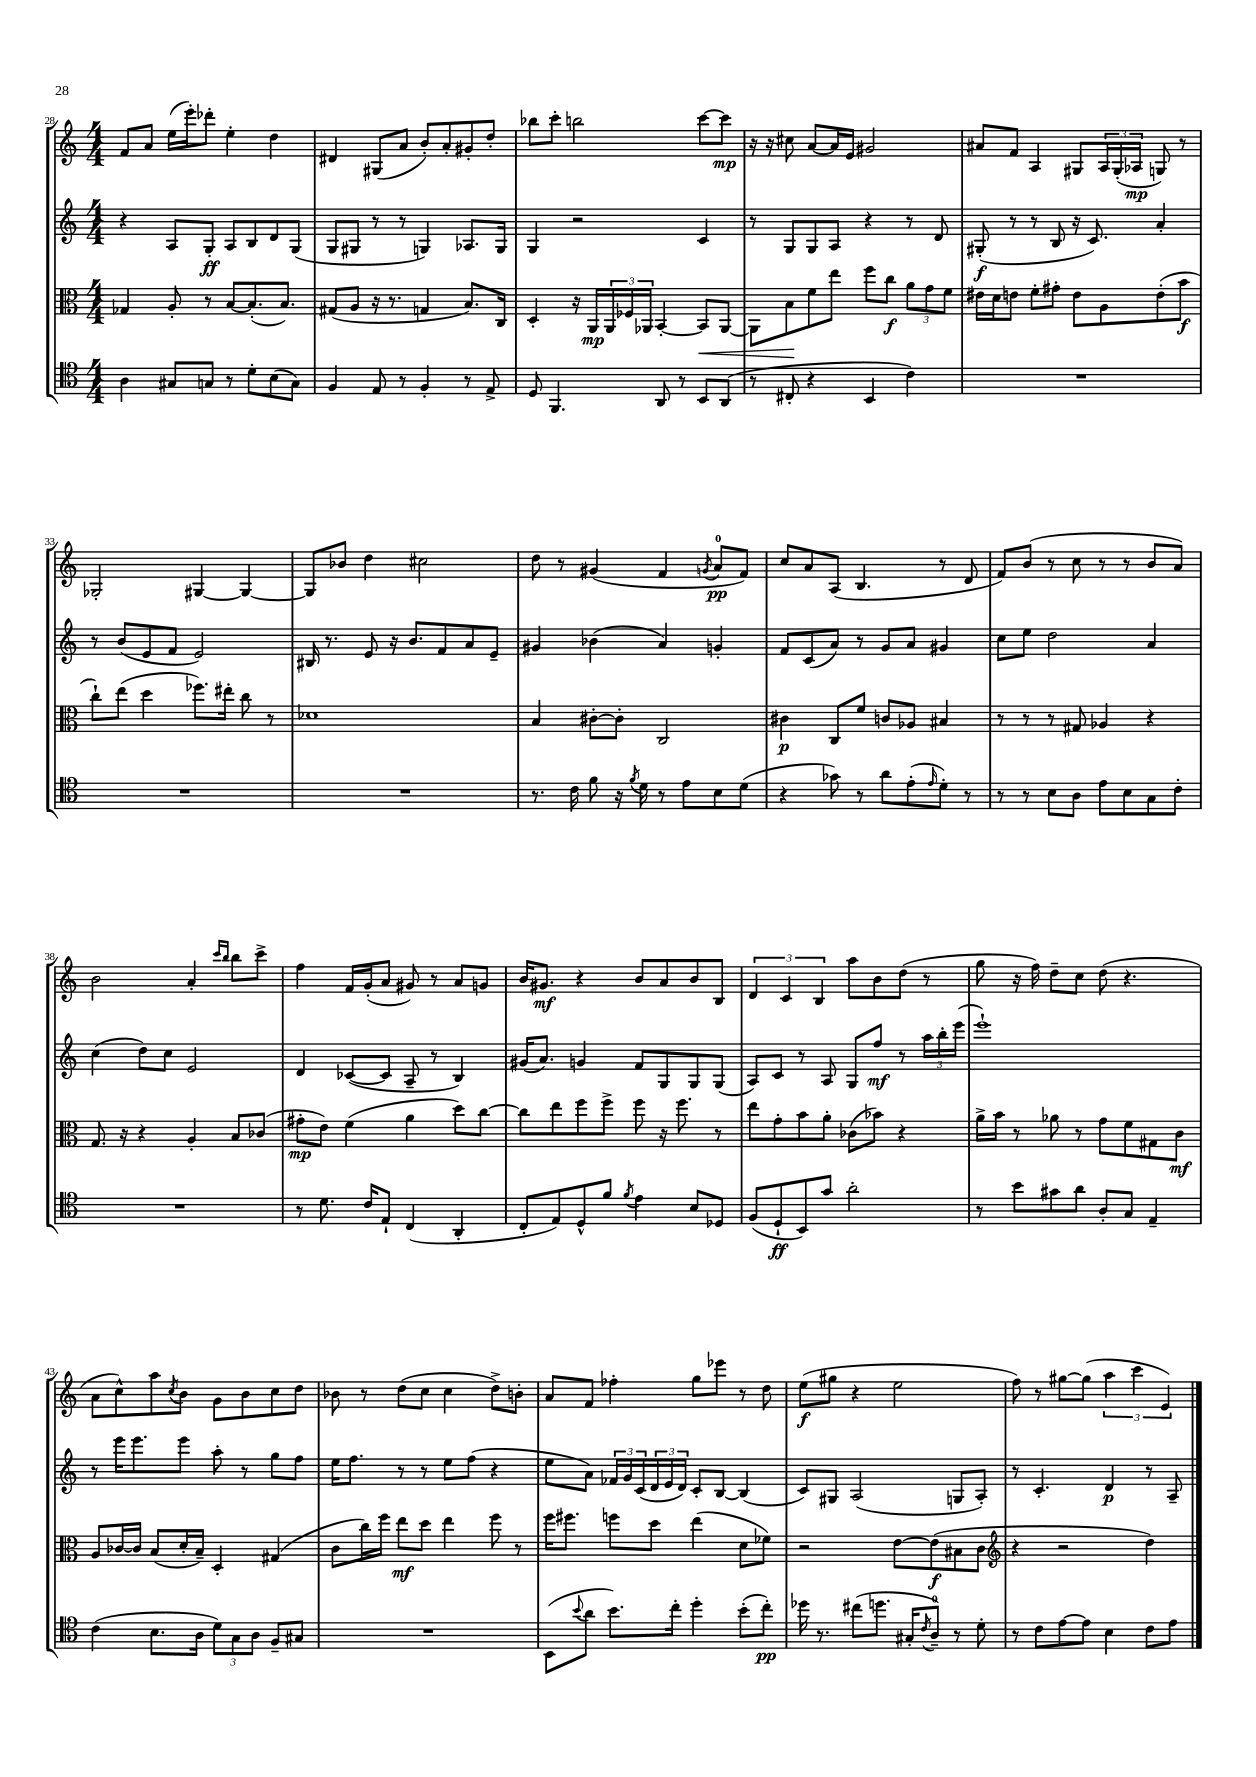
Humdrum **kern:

**kern	**kern	**kern	**kern
*staff4	*staff3	*staff2	*staff1
*clefC4	*clefC3	*clefG2	*clefG2
*k[]	*k[]	*k[]	*k[]
*M4/4	*M4/4	*M4/4	*M4/4
4A	4G-	4r	8f
.	.	.	8a
8G#	8A'	8A	(16ee
.	.	.	16eee')
8G	8r	8G'	8ddd-'
8r	[8B	8A	4ee'
8d'	(8.B']	8B	.
(8B	.	8d	4dd
.	8.B)	.	.
8G)	.	(8G	.
=	=	=	=
4F	(8G#	8G	4d#
.	8A	8G#	.
8E	16r	8r	(8G#
.	8.r	.	.
8r	.	8r	8a
4F'	4G	4G)	8b')
.	.	.	8a'
8r	8.B)	8.A-	8g#'
8E^	.	.	8dd'
.	16C	16G	.
=	=	=	=
8D	4D'	4G	8bb-
4.FF	.	.	8ccc'
.	16r	2r	2bb
.	16AA	.	.
.	24AA	.	.
.	24F-	.	.
.	24AA-	.	.
8AA	[4BB'	.	.
8r	.	.	.
8BB	8BB]	4c	[8ccc
(8AA	[8AA-	.	8ccc]
=	=	=	=
8r	8AA-]	8r	16r
.	.	.	16r
8C#'	8B	8G	8cc#
4r	8f	8G	[8a
.	8ee	8A	16a]
.	.	.	16e
4BB	8ff	4r	2g#
.	8cc	.	.
4c)	12a	8r	.
.	12g	.	.
.	.	8d	.
.	12f	.	.
=	=	=	=
1r	16e#	(8G#'	8a#
.	16d	.	.
.	8e	8r	8f
.	8f'	8r	4A
.	8g#'	8B	.
.	8e	16r	8G#
.	.	8.c)	.
.	8A	.	24A
.	.	.	(24G#'
.	.	.	24A-
.	(8e'	4a'	8G)
.	8b	.	8r
=	=	=	=
1r	8cc`)	8r	2G-'
.	(8ee	(8b	.
.	4dd	8e	.
.	.	8f	.
.	8.ff-)	2e)	[4G#
.	16ee#'	.	.
.	8cc	.	4G#_
.	8r	.	.
=	=	=	=
1r	1d-	16B#	8G#]
.	.	8.r	.
.	.	.	8b-
.	.	8e	4dd
.	.	16r	.
.	.	8.b	.
.	.	.	2cc#
.	.	8f	.
.	.	8a	.
.	.	8e~	.
=	=	=	=
8.r	4B	4g#	8dd
.	.	.	8r
16c	.	.	.
8f	[8c#'	(4b-	(4g#
16r	8c#']	.	.
8qf	.	.	.
16d	.	.	.
8r	2C	4a)	4f
8e	.	.	.
.	.	.	8qg
8B	.	4g'	8a
(8d	.	.	8f)
=	=	=	=
4r	4c#	8f	8cc
.	.	(8c	8a
8g-)	8C	8a)	(8A
8r	8f	8r	4.B
8a	8c	8g	.
(8e'	8A-	8a	.
16qqe	.	.	.
8d')	4B#	4g#	8r
8r	.	.	8d
=	=	=	=
8r	8r	8cc	8f)
8r	8r	8ee	(8b
8B	8r	2dd	8r
8A	8G#	.	8cc
8e	4A-	.	8r
8B	.	.	8r
8G	4r	4a	8b
8c'	.	.	8a)
=	=	=	=
1r	8.G	(4cc	2b
.	16r	.	.
.	4r	8dd)	.
.	.	8cc	.
.	4A'	2e	4a'
.	.	.	16qqccc
.	.	.	16qqbb
.	8B	.	8bb
.	(8c-	.	8ccc^
=	=	=	=
8r	8g#'	4d	4ff
8.d	8e)	.	.
.	(4f	([8c-	16f
16c	.	.	(16g'
8E`	.	8c-]	8a
(4C	4a	8A~	8g#)
.	.	8r	8r
4AA'	8dd)	4B)	8a
.	[8cc	.	8g
=	=	=	=
8C'	8cc]	(16g#	16b
.	.	8.a)	8.g#
8E)	8ee	.	.
8D^^	8ff	4g	4r
8f	8ff^	.	.
8qf	.	.	.
4e	8ff	8f	8b
.	16r	8G	8a
.	8.ff	.	.
8B	.	8G	8b
8D-	8r	(8G	8B
=	=	=	=
(8F	8ee	8A)	6d
8D`	8g'	8c	.
.	.	.	6c
8BB)	8b	8r	.
.	.	.	6B
8g	8a'	8A	.
2a'	(8c-	8G	8aa
.	8b-)	8ff	8b
.	4r	8r	(8dd
.	.	24aa	8r
.	.	24bb'	.
.	.	(24eee	.
=	=	=	=
8r	16a^	1eee`)	8gg
.	16b	.	.
8b	8r	.	16r
.	.	.	16ff)
8g#	8a-	.	8dd~
8a	8r	.	8cc
8A'	8g	.	(8dd
8G	8f	.	4.r
4E~	8G#	.	.
.	8c	.	.
=	=	=	=
(4c	8A	8r	8a
.	[16c-	16eee	8cc^^)
.	16c-]	8.eee	.
8.B	(8B	.	8aa
.	.	.	8qcc
.	16d'	8eee	8b
16A	16B~)	.	.
12d)	4D'	8aa'	8g
12G	.	.	.
.	.	8r	8b
12A	.	.	.
8F~	(4G#	8gg	8cc
8G#	.	8ff	8dd
=	=	=	=
1r	8c	16ee	8b-
.	.	8.ff	.
.	16cc)	.	8r
.	16ff	.	.
.	8ee	8r	(8dd
.	8dd	8r	8cc
.	4ee	8ee	4cc
.	.	(8ff	.
.	8ff	4r	8dd^)
.	8r	.	8b'
=	=	=	=
(8BB	16ff	8ee	8a
.	8.ff#	.	.
8qqb	.	.	.
8a	.	8a)	8f
8.b)	8ff	24f-	4ff-'
.	.	24g	.
.	.	(24c	.
.	8dd	24d	.
.	.	24e	.
16cc'	.	.	.
.	.	24d)	.
4dd'	(4ee	8c'	8gg
.	.	[8B	8eee-
(8b'	8d	(4B]	8r
8cc')	8f-)	.	8dd
=	=	=	=
16dd-	2r	8c)	(8ee
8.r	.	.	.
.	.	8G#	8gg#
(8cc#	.	(2A	4r
8.dd	.	.	.
.	[8e	.	2ee
16G#'	.	.	.
8qc	.	.	.
8A~)	(8e]	.	.
8r	8B#	8G	.
8d'	8c	8A')	.
=	=	=	=
*	*clefG2	*	*
8r	4r	8r	8ff)
8c	.	4.c'	8r
[8e	2r	.	[8gg#
8e]	.	.	(8gg#]
4B	.	4d	6aa
.	.	.	6ccc
8c	4dd)	8r	.
.	.	.	6e)
8e	.	8A~	.
==	==	==	==
*-	*-	*-	*-
